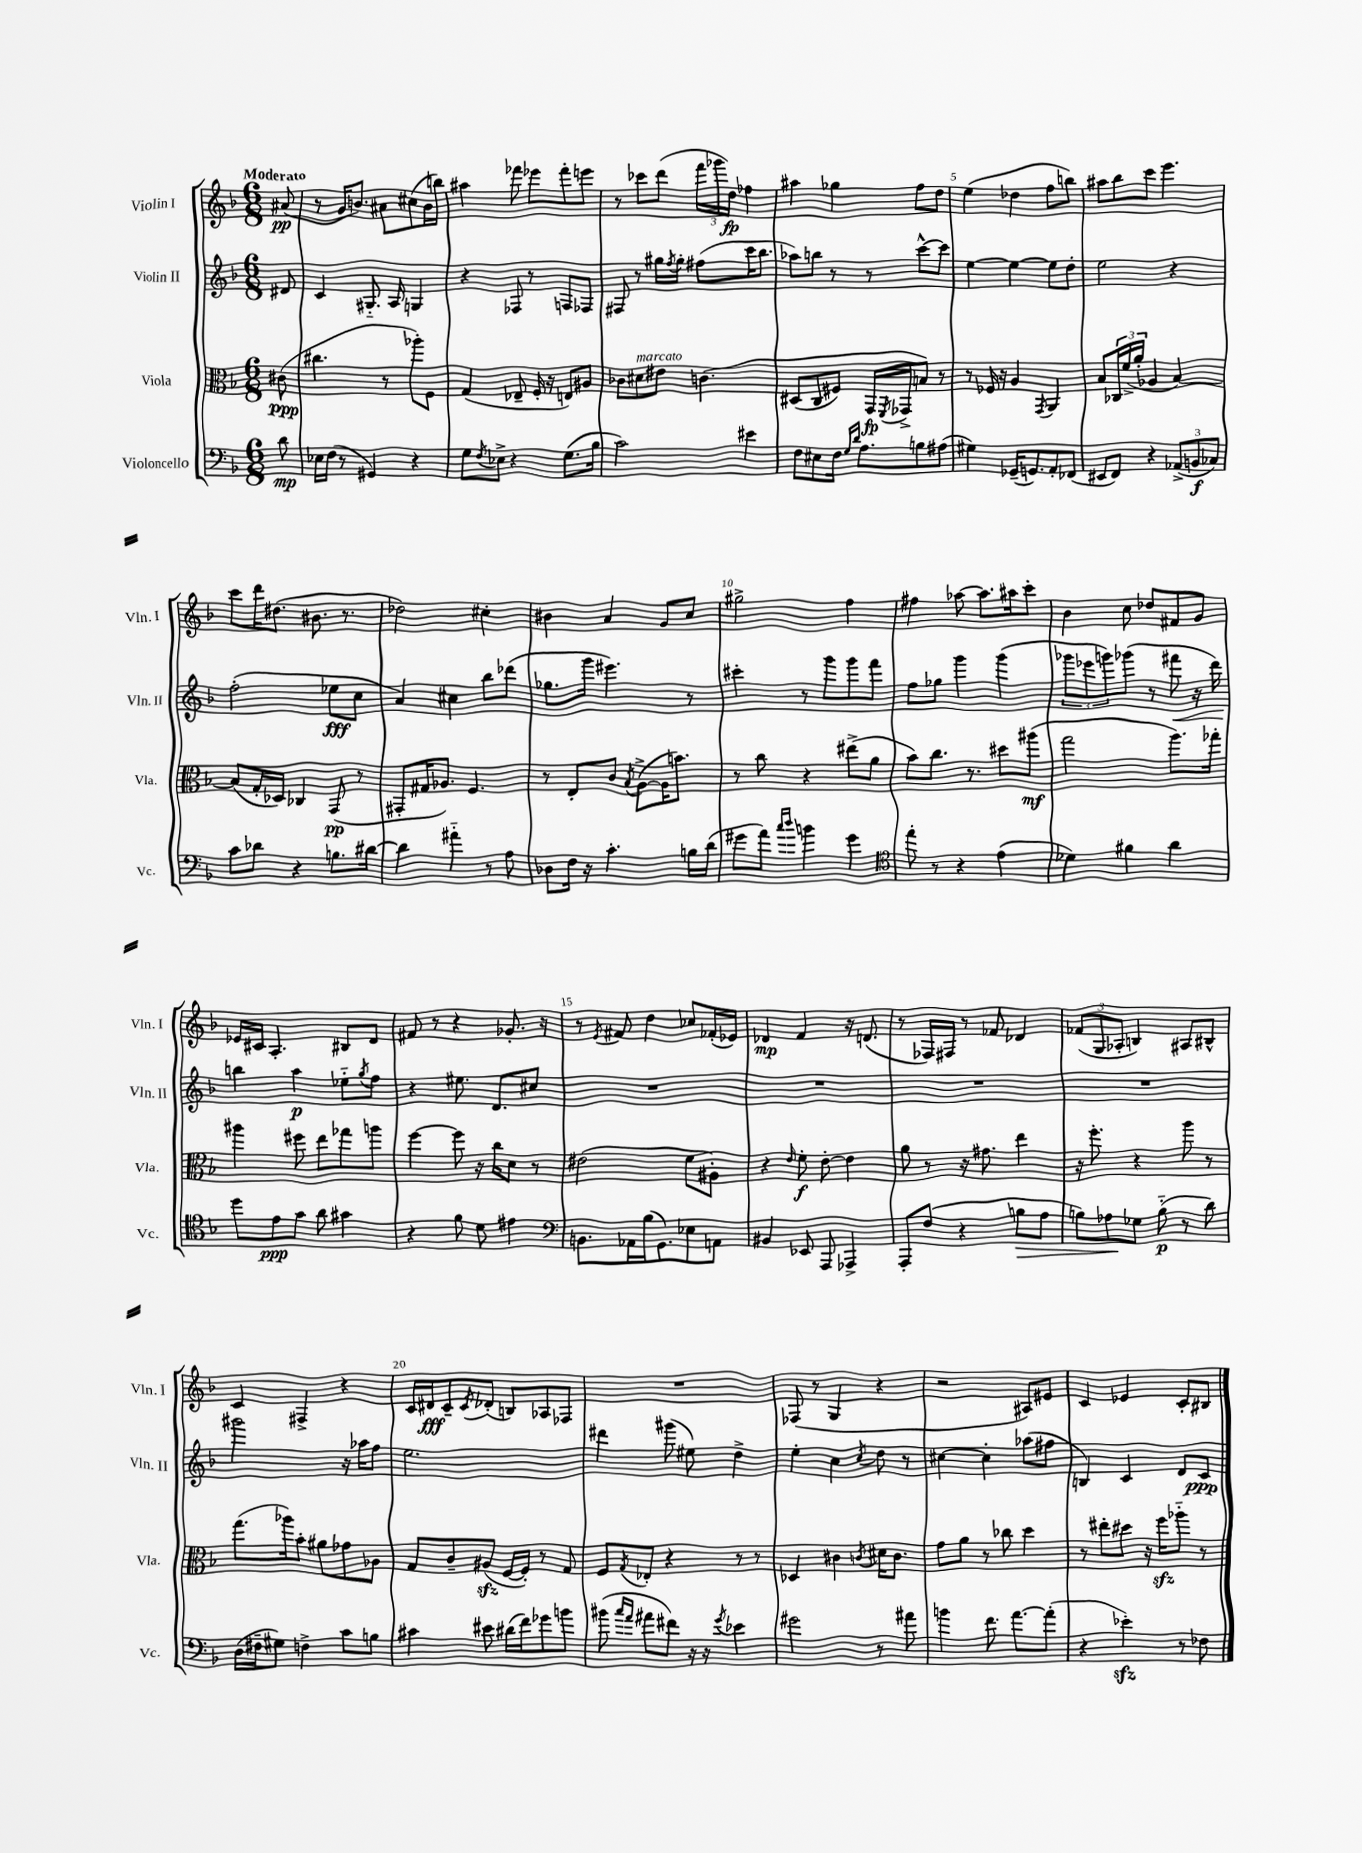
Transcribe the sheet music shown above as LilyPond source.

<<
\new StaffGroup <<
\new Staff = "s0" \with { instrumentName = "Violin I" shortInstrumentName = "Vln. I" } {
    \clef treble \key f \major \numericTimeSignature \time 6/8 \partial 8 \tempo "Moderato"
    ais'8\pp( |
    r8 g'16 b'8.) ais'8 cis''8( b'16 b''16) |
    ais''4 fes'''8 ees'''8 fes'''8-. e'''8 |
    r8 ces'''8 d'''8( \tuplet 3/2 { f'''16 ges'''16 d''16\fp) } fes''4 |
    ais''4 ges''4 f''8 d''8 |
    e''4( des''4 f''8 b''8) |
    ais''8 bes''8 c'''8 e'''4. |
    c'''8 d'''16 dis''8.( bis'8. r8. |
    des''2) cis''4-. |
    bis'4 a'4 g'8 c''8 |
    gis''2-> f''4 |
    fis''4 aes''8~ aes''8. ais''16 c'''8-. |
    bes'4 c''8 des''8 fis'8 g'8 |
    ees'16 cis'16 a4.-. bis8 d'8 |
    fis'8 r8 r4 ges'8.-. r16 |
    r8 \acciaccatura { e'8 } fis'8 d''4 ces''8 fes'16-.( ees'16) |
    des'4\mp f'4 r16 d'8.( |
    r8 fes16) fis16 r8 fes'8 des'4 |
    \tuplet 3/2 { fes'8( g8 aes8-. } b4) ais8 bis8-^ |
    c'4 fis4-> r4 |
    c'16 dis'16\fff c'8-- \acciaccatura { c'8 } des'8-.( b8) aes8 fes8 |
    R2. |
    fes8( r8 g4 r4 |
    r2 ais8) eis'8 |
    c'4 ees'4 c'8-. bis8 \bar "|." |
}
\new Staff = "s1" \with { instrumentName = "Violin II" shortInstrumentName = "Vln. II" } {
    \clef treble \key f \major \numericTimeSignature \time 6/8 \partial 8
    dis'8 |
    c'4 gis8.-_ a16 g4 |
    r4 fes8 r8 f8 fes8 |
    fis8 r8 gis''16 \acciaccatura { f''8 } gis''16-. fis''8( c'''16 bes''8. |
    aes''8) b''8 r8 r8 c'''8~-^ c'''8 |
    e''4~ e''4~ e''8 d''8-. |
    e''2 r4 |
    f''2-.( ees''8\fff c''8 |
    a'4) cis''4 bes''8 des'''8( |
    ges''8. g'''16 eis'''4.) r8 |
    cis'''4-. r8 g'''8 g'''8 f'''8 |
    f''8 ges''8 g'''4 g'''4( |
    \tuplet 3/2 { ges'''8 ees'''8 g'''8) } ges'''8( r8 fis'''8\< r16 d'''16) |
    b''4\! a''4\p ees''8-_ \acciaccatura { g''8 } f''8 |
    r4 eis''8. d'8. cis''8 |
    R2. |
    R2. |
    R2. |
    R2. |
    gis'''2 r16 aes''16 f''8 |
    e''2. |
    dis'''4 gis'''8( eis''8) d''4-> |
    e''4-. c''4 \acciaccatura { c''8 } d''8 r8 |
    cis''4~ cis''4-. aes''8( fis''8 |
    b4) c'4 d'8 c'8\ppp \bar "|." |
}
\new Staff = "s2" \with { instrumentName = "Viola" shortInstrumentName = "Vla." } {
    \clef alto \key f \major \numericTimeSignature \time 6/8 \partial 8
    cis'8\ppp( |
    cis''4. r8 aes''8-.) f8 |
    g4( ees8-- f16-. r16 e8) ais8 |
    ces'8 dis'8^\markup { \italic "marcato" } eis'8 c'4.\( |
    dis8( c8 fis8) g,16\fp \acciaccatura { f,8 } ges,16-> b8\) r8 |
    r8 fes16 r16 a4 \acciaccatura { g,8 } a,4 |
    bes8 \tuplet 3/2 { ces16 f'16->( a'16-. } aes4 bes4~) |
    bes8( g16-. des16) ces4 g,8\pp( r8 |
    gis,8-. gis16 aes8.) f4. |
    r8 e8-. c'8 \acciaccatura { bes8 } a8~->( a16 b'8.) |
    r8 c''8 r4 eis''8->( a'8 |
    bes'8) c''8. r8. dis''8 ais''8\mf( |
    g''2 a''8.) ges''16-. |
    ais''4 fis''8 e''8 ges''8 a''8 |
    f''4~ f''8 r16 c''16 d'8 r8 |
    eis'2( f'8 ais8-.) |
    r4 \grace { e'16 } f'8-.\f e'8~-. e'4 |
    a'8 r8 r16 gis'8. e''4 |
    r16 f''8.-. r4 a''8 r8 |
    g''8.( aes''16) bes'8-. ais'8 ges'8 aes8 |
    g8 c'8-- ais8\sfz( f16~ f16-.) r8 g8 |
    f8 \acciaccatura { g8 } ees8-. r4 r8 r8 |
    des4 cis'4 \acciaccatura { c'8 } dis'16 c'8. |
    g'8 a'8 r8 ces''8 d''4 |
    r8 eis''8-. dis''8 r16 f''16\sfz aes''8-_ r8 \bar "|." |
}
\new Staff = "s3" \with { instrumentName = "Violoncello" shortInstrumentName = "Vc." } {
    \clef bass \key f \major \numericTimeSignature \time 6/8 \partial 8
    d'8\mp |
    ees16 f16( r8 gis,4) r4 |
    g8 \acciaccatura { f8 } ees8-> r4 g8.( bes16 |
    c'2) eis'4 |
    f8 eis8 f16 \grace { g16 d'16 } a8. b8 ais8( |
    gis4) ges,16--( g,8.) a,8-. fes,8( |
    eis,8 f,8) r4 \tuplet 3/2 { aes,8->( b,8\f ces8) } |
    c'8 des'8 r4 b8. dis'16~ |
    dis'4 ais'4-_ r8 a8 |
    des8 f16 r16 c'4.-. b16 d'16( |
    gis'8 a'8) \grace { c''16 d''16 } b'4 gis'4 |
    \clef tenor e''8-. r8 r4 e'4( |
    des'4) fis'4 a'4 |
    d''8 e'8\ppp g'8 a'8 gis'4 |
    r4 f'8 d'8 eis'4 |
    \clef bass b,8. aes,16 bes16( g,8.) ees8 a,8 |
    bis,4 ees,8 a,,8 aes,,4-> |
    a,,8-. f8( r4 b8\> a8 |
    b8) aes8\! ges8 b8-_\p( r8 d'8) |
    d16( fis16-- gis8) f4-> c'8 b8 |
    cis'4 eis'8 dis'16( f'16) ges'8 b'8 |
    bis'8( \grace { c''16 a'16 } ais'8 fis'8) r16 r16 \acciaccatura { g'8 } ees'4 |
    gis'2 r8 ais'8 |
    b'4 f'8. a'8.~ a'8-.( |
    r4 ees'4-.\sfz) r8 fes8 \bar "|." |
}
>>
>>
\layout { \context { \Score \override BarNumber.break-visibility = ##(#f #t #t) barNumberVisibility = #(every-nth-bar-number-visible 5) } }
